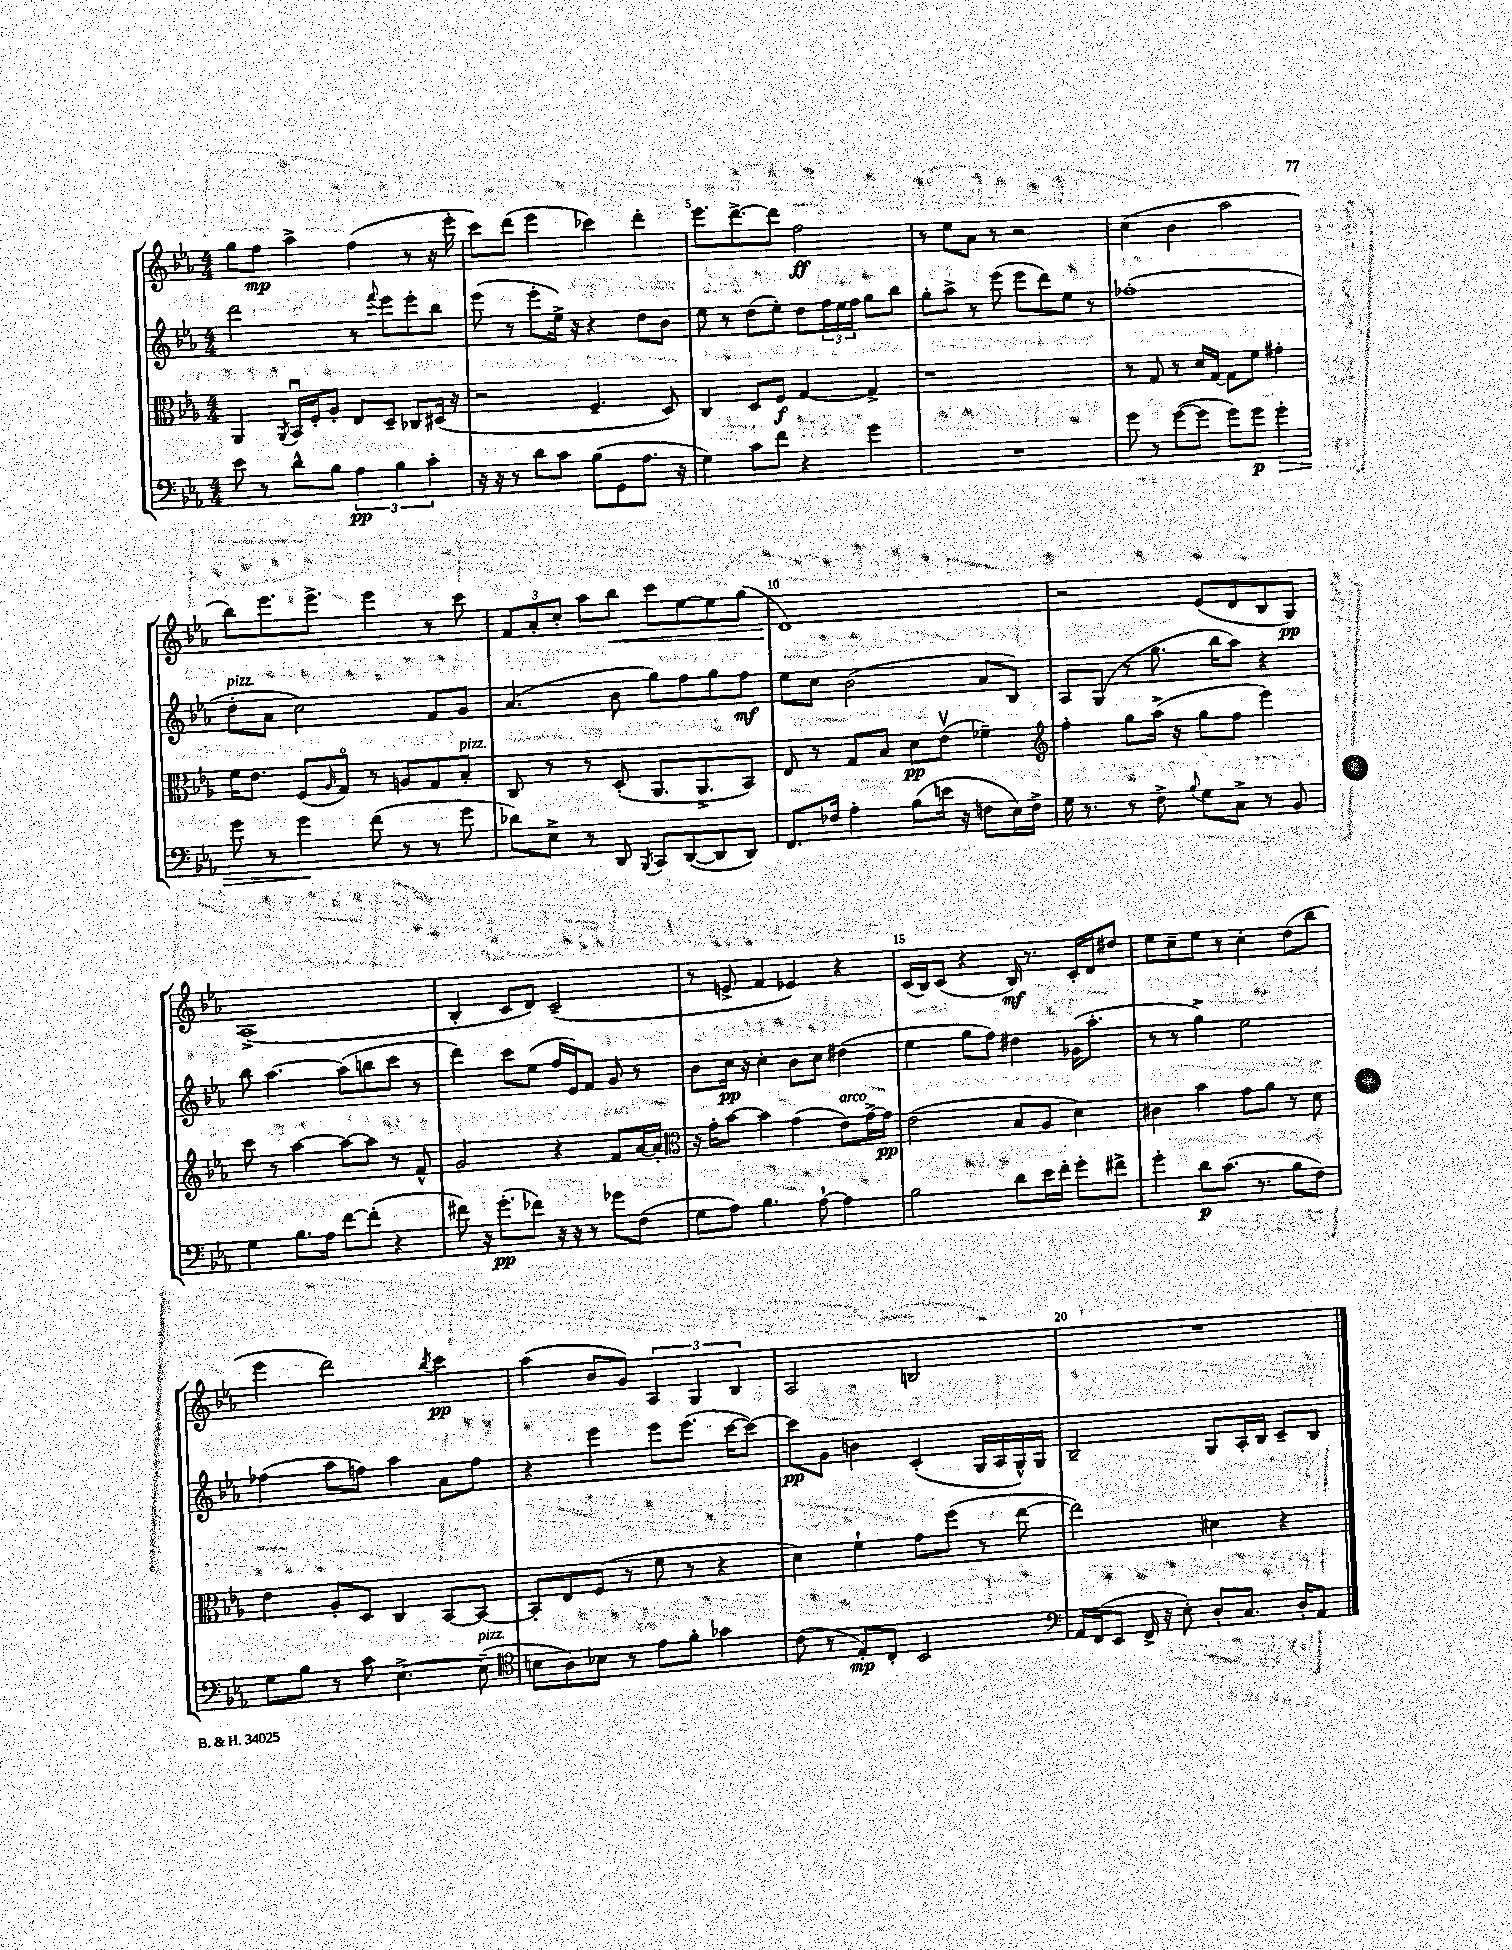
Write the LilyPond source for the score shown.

<<
\new StaffGroup <<
\new Staff = "s0" {
    \clef treble \key ees \major \numericTimeSignature \time 4/4
    g''8 f''8\mp aes''4-> f''4( r8 r16 ees'''16-. |
    c'''8) d'''8( ees'''4 ces'''4) d'''4-. |
    ees'''8. d'''8.~-> d'''8 f''2\ff |
    r8 ees''8 aes'8 r8 r2 |
    c''4( bes'4 aes''2 |
    bes''8) ees'''8. ees'''8.-> ees'''4 r8 c'''8 |
    \tuplet 3/2 { f'8 aes'8-. c''8-. } aes''8 bes''8\< c'''8 ees''8~ ees''8 g''8( |
    d'1\!) |
    r2 ees'8( d'8 bes8 g8\pp) |
    aes1->( |
    bes4-. c'8 d'8) c'2--( |
    r8 e'8-> f'4 ees'4) r4 |
    c'16( bes16) c'8( r4 bes16\mf) r8. c'16-. d'16 dis''8 |
    ees''8 c''8-- ees''8 r8 c''4-. d''8( bes''8 |
    ees'''4 d'''2) \acciaccatura { bes''8 } c'''4\pp |
    aes''4( bes'8 g'8) \tuplet 3/2 { aes4 g4 bes4 } |
    aes2 b2 |
    R1 \bar "|." |
}
\new Staff = "s1" {
    \clef treble \key ees \major \numericTimeSignature \time 4/4
    d'''2 r8 \appoggiatura { f'''8 } ees'''8 ees'''8-. bes''8 |
    ees'''8( r8 ees'''8-. ees''16->) r16 r4 d''8 bes'8 |
    ees''8 r8 d''8( ees''8-.) d''8 \tuplet 3/2 { f''16 ees''16 f''16 } g''8 bes''8 |
    g''8-. aes''8-> r8 ees'''8( ees'''8 d'''8) ees''8 r8 |
    fes''1-.( |
    d''8-.^\markup { \italic "pizz." } aes'8 c''2) f'8 g'8 |
    aes'4.( bes'8 g''8) f''8 g''8 f''8\mf |
    ees''8 c''8 bes'2( aes'8 bes8) |
    aes8 g8( r8 g''8. bes''16 aes''8) r4 |
    bes''8 aes''4.~ aes''8( b''8 c'''8 r8 |
    d'''4) c'''8 ees''8( f''16 ees'16) f'8 g'8 r8 |
    bes'8 c''16\pp r16 c''4-. bes'8 c''8 dis''4( |
    ees''4 g''8 f''8) dis''4 ges'16( aes''8.-. |
    r8 r8 g''4->) ees''2 |
    fes''4( aes''8 f''8) aes''4 aes'8 f''8 |
    r4 ees'''4 ees'''8 ees'''8.( c'''16~ c'''8~) |
    c'''8\pp g'8 b'4 c'4-.( g16 aes16 g16-^) g16 |
    bes2-- g8 aes16-. bes16 c'8-- bes8 \bar "|." |
}
\new Staff = "s2" {
    \clef alto \key ees \major \numericTimeSignature \time 4/4
    aes,4 \acciaccatura { aes,8 } bes,16\downbow f16-. aes8-. ees8 d8-- ces8 dis16( r16 |
    r2 f4.-- d8) |
    c4 d8 f8\f g4~ g4-> |
    r1 |
    r8 g8 r8 d'16 g16~ g8 f'8 gis'4-. |
    f'16 ees'8. f8( \grace { aes16 } g8\flageolet) r8 a8 g8 bes8-.^\markup { \italic "pizz." } |
    c8 r8 r8 d8-.( aes,8. aes,8.-> bes,8) |
    ees8 r8 g8 bes8 d'8\pp ees'8\upbow( fes'4--) |
    \clef treble f''4-. g''8 aes''16->( r16 g''8 f''8 ees'''4) |
    c'''8 r8 aes''4~ aes''8~ aes''8 r8 f'8-^ |
    g'2 r4 f'8 aes'16~ aes'16-. |
    \clef alto r16 g'16-. bes'8~ bes'4 g'4( ees'8^\markup { \italic "arco" }) g'16~-> g'16\pp |
    ees'2( bes8 aes8 d'4) |
    cis'4 bes'4 g'8 aes'8 r8 d'8 |
    ees'4 aes8-. d8 c4 bes,8~ bes,8~ |
    bes,8-. ees8 f8( r8 f'8 r8 r4 |
    d'4) f'4-! g'8 f''8( r8 ees''8~ |
    ees''2) dis'4 r4 \bar "|." |
}
\new Staff = "s3" {
    \clef bass \key ees \major \numericTimeSignature \time 4/4
    ees'8 r8 d'8-^ bes8 \tuplet 3/2 { aes4\pp bes4 c'4-. } |
    r16 r16 r8 d'8 c'8 bes8( g,8 aes8. r16 |
    g4) c'8 f'8 r4 g'4 |
    R1 |
    g'8 r8 g'8~( g'8 g'8) g'8\p g'4-.\> |
    g'8 r8 g'4\! f'8( r8 r8 g'8 |
    des'8) ees8-> r8 d,8 \acciaccatura { bes,,8 } c,8 d,8~( d,8 d,8) |
    f,8. fes16 aes4-. bes8( e'16 r16 f8 ees16) f16-> |
    g16 r8. r8 f8-> \appoggiatura { bes8 } g8 c8-> r8 bes,8 |
    g4 bes8. aes16 f'8~ f'8-.( r4 |
    fis'8) r16 g'8.-.\pp( fes'8) r16 r16 r8 ges'8 f8( |
    g8 aes8) bes4. aes8~-! aes4 |
    bes2 d'8 ees'16 f'16-. g'8-. fis'8-> |
    g'4-. d'8\p c'8.( r8. bes8 f8) |
    g8 bes8 r8 c'8 ees4.~-> ees8--^\markup { \italic "pizz." }( |
    \clef tenor b8 aes8) bes8 r8 ees'8 f'8-. ges'4 |
    c'8( r8 ees8-.\mp) c8-. bes,2 |
    \clef bass aes,16 f,16( ees,8 f,16-> r16 ees8-.) d8-. c8. d16-. aes,8 \bar "|." |
}
>>
>>
\layout { \context { \Score currentBarNumber = #3 \override BarNumber.break-visibility = ##(#f #t #t) barNumberVisibility = #(every-nth-bar-number-visible 5) } }
